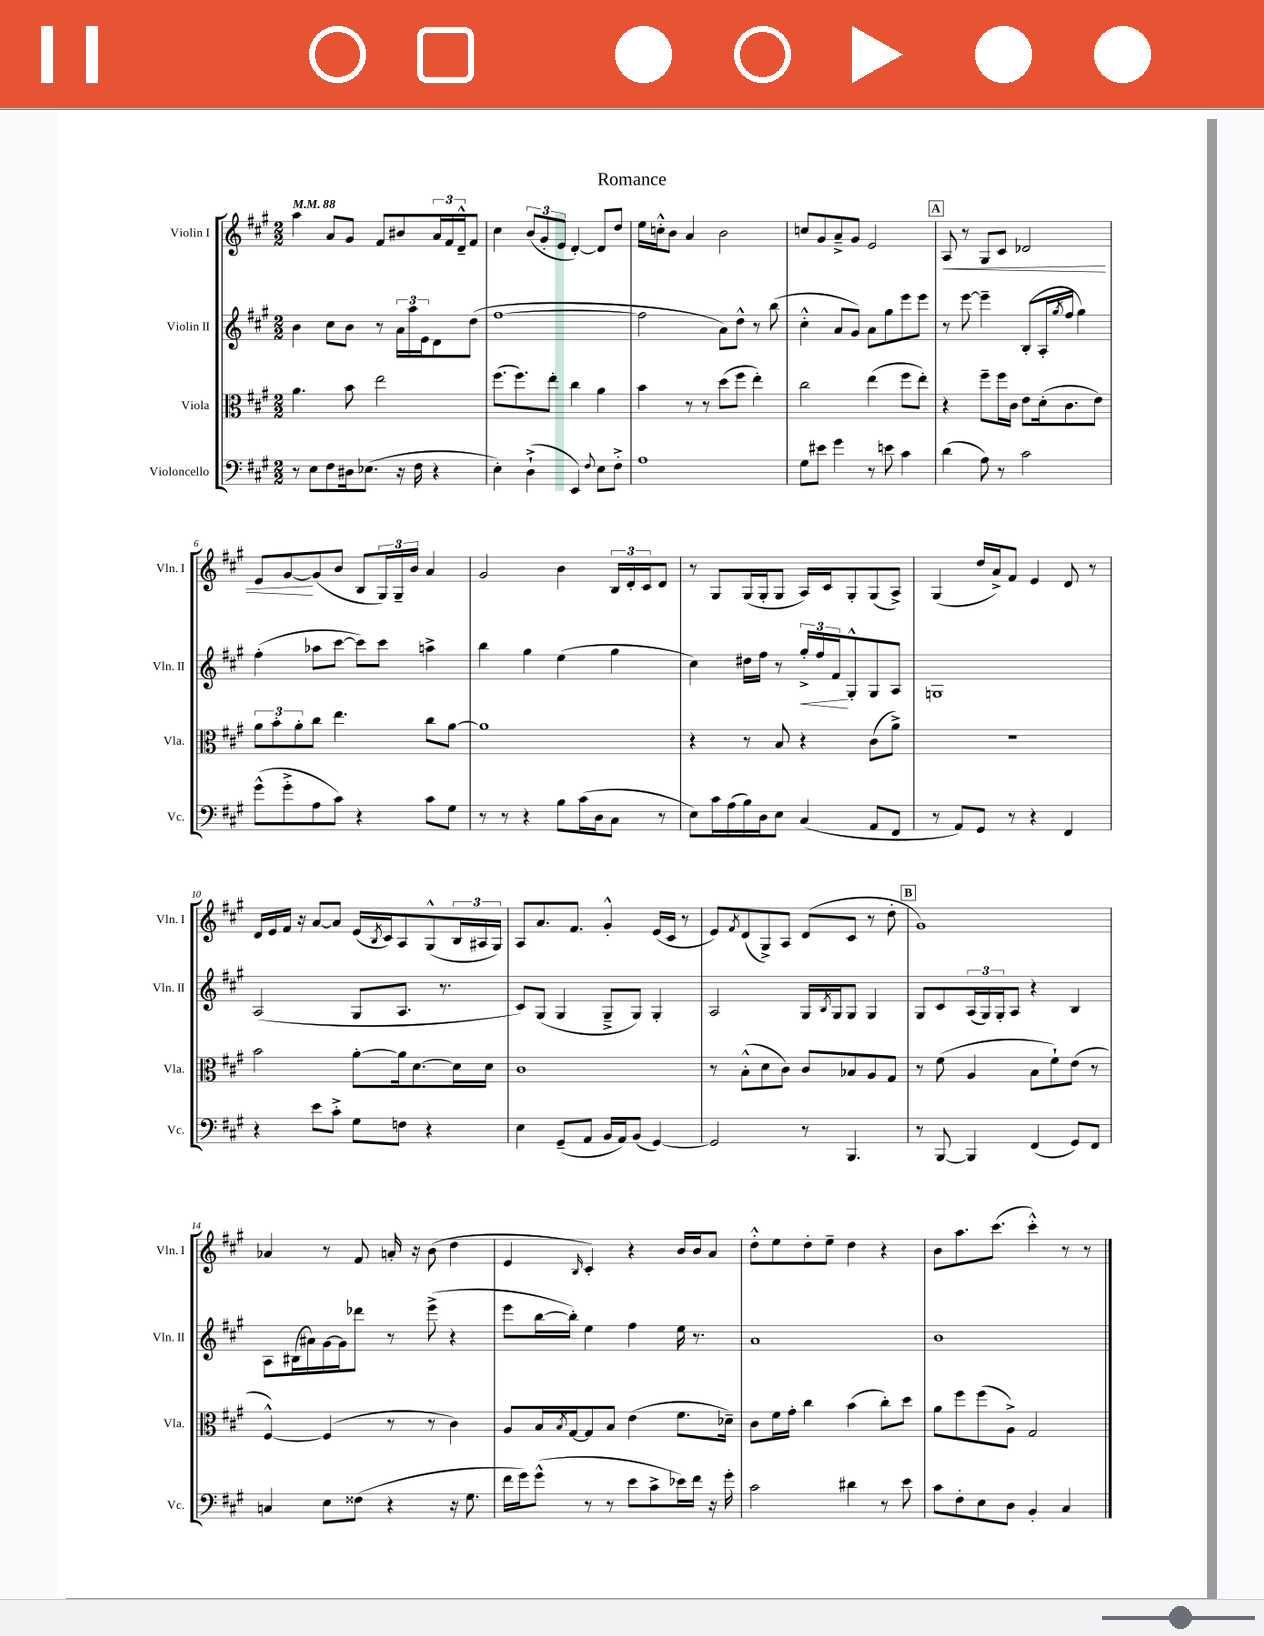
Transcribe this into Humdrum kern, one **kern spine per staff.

**kern	**kern	**kern	**dynam	**kern	**dynam
*part4	*part3	*part2	*part2	*part1	*part1
*staff4	*staff3	*staff2	*staff2	*staff1	*staff1
*I"Violoncello	*I"Viola	*I"Violin II	*	*I"Violin I	*
*I'Vc.	*I'Vla.	*I'Vln. II	*	*I'Vln. I	*
*clefF4	*clefC3	*clefG2	*	*clefG2	*
*k[f#c#g#]	*k[f#c#g#]	*k[f#c#g#]	*	*k[f#c#g#]	*
*M2/2	*M2/2	*M2/2	*	*M2/2	*
*MM88	*MM88	*MM88	*	*MM88	*
=1	=1	=1	=1	=1	=1
8r	4.a\	4b\	.	4aa\	.
8E\L	.	.	.	.	.
8F#\	.	8cc#\L	.	8a/L	.
16D#X\k	8b\	8b\J	.	8g#/J	.
(8.E-X\J	.	.	.	.	.
.	2ee\	8r	.	8f#/L	.
16r	.	24a\LL	.	8b#X/	.
.	.	24aa\	.	.	.
16F#\	.	.	.	.	.
.	.	24e\J	.	.	.
4r	.	8d\	.	24a/L	.
.	.	.	.	24f#/	.
.	.	.	.	24d~^^/J	.
.	.	(8dd\J	.	8f#/J	.
=2	=2	=2	=2	=2	=2
4E'\)	(8.ff#\L	[1ff#	.	4cc#\	.
.	8.ff#\)	.	.	.	.
(4D`^\	.	.	.	(12b/L	.
.	.	.	.	12g#'/	.
.	8ee'\J	.	.	.	.
.	.	.	.	12e/J	.
4EE/)	4cc#\	.	.	[4d'/)	.
8qqF#/	.	.	.	.	.
8E\L	4a\	.	.	8d/L]	.
8F#'^\J	.	.	.	8dd/J	.
=3	=3	=3	=3	=3	=3
1A	4b\	2ff#\]	.	16ee\LL	.
.	.	.	.	16ccn'^^\J	.
.	.	.	.	8b\J	.
.	8r	.	.	4a/	.
.	8r	.	.	.	.
.	(8dd\L	8a\L)	.	2b\	.
.	8ff#\J	8dd^^\J	.	.	.
.	4ee'\)	8r	.	.	.
.	.	(8bb\	.	.	.
=4	=4	=4	=4	=4	=4
8G#\L	2cc#\	4cc#'^^\	.	8ccn/L	.
8e#X\J	.	.	.	8g#/	.
4g#\	.	8a/L	.	8a~^/	.
.	.	8g#/J)	.	8g#/J	.
8r	(4ee\	8a\L	.	2e/	.
8en\	.	8gg#\	.	.	.
4c#\	8ff#\L	8eee\	.	.	.
.	8ee'\J)	8eee\J	.	.	.
!!LO:REH:place=s1:t=A
=5	=5	=5	=5	=5	=5
!	!	!	!	!	!LO:HP:b
(4d\	4r	8r	.	8A/	<
.	.	[8eee\	.	8r	.
8A\)	8ff#~\L	4eee~\]	.	8G#/L	.
8r	16ff#\L	.	.	8c#/J	.
.	16c#\JJ	.	.	.	.
2c#\	8e\L	(8B'/L	.	2d-X/	.
.	(16d'\k	16A'/L	.	.	.
.	.	8qgg#/	.	.	.
.	8.c#\	16ff#/JJ	.	.	.
.	.	4gg#\)	.	.	.
.	8e\J)	.	.	.	.
!!LO:LB:g=z
=6	=6	=6	=6	=6	=6
(8g#^^\L	12a\L	(4ff#'\	.	8e/L	.
.	12b'\	.	.	.	.
8g#'^\	.	.	.	[8g#/	.
.	12a'\	.	.	.	.
8A\	8cc#\J	8aa-X\L	.	(8g#/]	[
8c#\J)	4.ee\	[8ccc#\J	.	8b/J	.
4r	.	8ccc#\L])	.	8B/L	.
.	.	8ccc#\J	.	24G#/L)	.
.	.	.	.	24G#~/	.
.	.	.	.	24b/JJ	.
8c#\L	8cc#\L	4aan^\	.	4a/	.
8G#\J	[8a\J	.	.	.	.
=7	=7	=7	=7	=7	=7
8r	1a]	4bb\	.	2g#/	.
8r	.	.	.	.	.
4r	.	4gg#\	.	.	.
8B\L	.	(4ee\	.	4b\	.
(16c#\L	.	.	.	.	.
16D\J	.	.	.	.	.
8C#\J	.	4gg#\	.	24B/LL	.
.	.	.	.	24d'/	.
.	.	.	.	24c#/J	.
8r	.	.	.	8d/J	.
=8	=8	=8	=8	=8	=8
8E\L)	4r	4cc#\)	.	8r	.
16c#\L	.	.	.	8G#/L	.
(16A\	.	.	.	.	.
16B\)	8r	16dd#X\LL	.	(16G#/L	.
16D\J	.	16ff#\JJ	.	16G#'/J	.
8E\J	8B/	8r	.	8G#/J	.
!	!	!	!LO:HP:b	!	!
(4C#/	4r	24gg#'^/LL	<	16A/LL)	.
.	.	24ff#/	.	.	.
.	.	.	.	16c#/J	.
.	.	24f#/J	.	.	.
.	.	8G#'^^/	[	8G#'/	.
8AA/L	(8c#\L	8G#/	.	(8G#/	.
8FF#/J	8a^\J)	8A/J	.	8A^/J)	.
=9	=9	=9	=9	=9	=9
8r	1r	1Gn	.	(4G#/	.
8AA/L)	.	.	.	.	.
8GG#/J	.	.	.	16dd/LL	.
.	.	.	.	16a^/J)	.
8r	.	.	.	8f#/J	.
4r	.	.	.	4e/	.
4FF#/	.	.	.	8d/	.
.	.	.	.	8r	.
!!LO:LB:g=z
=10	=10	=10	=10	=10	=10
4r	2b\	(2A/	.	16d/LL	.
.	.	.	.	16e/	.
.	.	.	.	16f#/JJ	.
.	.	.	.	16r	.
8e\L	.	.	.	[8a/L	.
8c#'^\J	.	.	.	8a/J]	.
8G#\L	[8a'\L	8G#/L	.	(16e/LL	.
.	.	.	.	8qB/	.
.	.	.	.	16c#/J)	.
8Fn\J	16a\k]	8.A/J	.	8A/	.
.	[8.d\	.	.	.	.
4r	.	.	.	(8G#^^/	.
.	.	8.r	.	.	.
.	16d\L]	.	.	24B/L	.
.	.	.	.	24A#X/	.
.	16d\JJ	.	.	.	.
.	.	.	.	24G#/JJ)	.
=11	=11	=11	=11	=11	=11
4E\	1c#	8c#/L)	.	8A/L	.
.	.	(8G#/J	.	8.a/	.
(8GG#~/L	.	4G#/	.	.	.
.	.	.	.	8.f#/J	.
8AA/J	.	.	.	.	.
16BB/LL	.	8G#~^/L	.	4g#'^^/	.
16AA/J)	.	.	.	.	.
(8BB/J	.	8G#/J)	.	.	.
[4GG#/)	.	4G#'/	.	(16e/LL	.
.	.	.	.	16c#/JJ	.
.	.	.	.	8r	.
=12	=12	=12	=12	=12	=12
2GG#/]	8r	2A/	.	8e/L)	.
.	.	.	.	8qf#/	.
.	(8B'^^\L	.	.	(8d/	.
.	8d\	.	.	8G#^/)	.
.	8c#\J)	.	.	8A/J	.
8r	8c#/L	16G#/LL	.	(8d/L	.
.	.	8qB/	.	.	.
.	.	16G#/J	.	.	.
4.BBB/	8B-X/	8G#/J	.	8c#/J	.
.	8A/	4G#/	.	8r	.
.	8G#/J	.	.	8dd'\	.
!!LO:REH:place=s1:t=B
=13	=13	=13	=13	=13	=13
8r	8r	8G#/L	.	1g#)	.
[8BBB/	(8f#\	8c#/	.	.	.
4BBB/]	4A/	(24A/L	.	.	.
.	.	24G#/)	.	.	.
.	.	24G#'/J	.	.	.
.	.	8A/J	.	.	.
(4FF#/	8B\L	4r	.	.	.
.	8f#`\)	.	.	.	.
8GG#/L)	(8e\J	4B/	.	.	.
8FF#/J	8r	.	.	.	.
!!LO:LB:g=z
=14	=14	=14	=14	=14	=14
4Cn/	[4F#^^/)	8A\L	.	4a-X/	.
.	.	(16B#X\L	.	.	.
.	.	16a#X\)	.	.	.
8E\L	(4F#/]	[16g#\	.	8r	.
.	.	16g#\J]	.	.	.
(8F##X\J	.	8ddd-X\J	.	8f#/	.
4r	8r	8r	.	16an'/	.
.	.	.	.	16r	.
.	8r	(8eee^\	.	(8b\	.
16r	4c#\)	4r	.	4dd\	.
8.G#\	.	.	.	.	.
=15	=15	=15	=15	=15	=15
16f#\LL	8A/L	8eee\L	.	4e/	.
16g#\J)	.	.	.	.	.
(8g#^^\J	16B/L	[16bb\L	.	.	.
.	8qB/	.	.	.	.
.	[16G#/J	16bb'\JJ])	.	.	.
.	.	.	.	16qqB/	.
8r	8G#/]	4ee\	.	4c#'/)	.
8r	8B/J	.	.	.	.
8e\L	(4e\	4ff#\	.	4r	.
8c#^\	.	.	.	.	.
16e-X\L)	8.f#\L	16ee\	.	16b/LL	.
16f#\JJ	.	8.r	.	16b/J	.
16r	.	.	.	8a/J	.
16g#'\	16d-X~\Jk)	.	.	.	.
=16	=16	=16	=16	=16	=16
2c#\	8c#\L	1a	.	8dd'^^\L	.
.	16f#\L	.	.	8ee\	.
.	16g#'\JJ	.	.	.	.
.	4cc#\	.	.	8dd'\	.
.	.	.	.	8ee~\J	.
4d#X\	(4b\	.	.	4dd\	.
8r	8cc#'\L)	.	.	4r	.
8e\	8dd\J	.	.	.	.
=17	=17	=17	=17	=17	=17
8c#\L	8a\L	1b	.	8b\L	.
8F#'\	8ff#\	.	.	8.aa\	.
8E\	(8ff#\	.	.	.	.
.	.	.	.	(8.ccc#\J	.
8D\J	8A^\J)	.	.	.	.
4BB'/	2G#/	.	.	4ccc#'^^\)	.
4C#/	.	.	.	8r	.
.	.	.	.	8r	.
==	==	==	==	==	==
*-	*-	*-	*-	*-	*-
